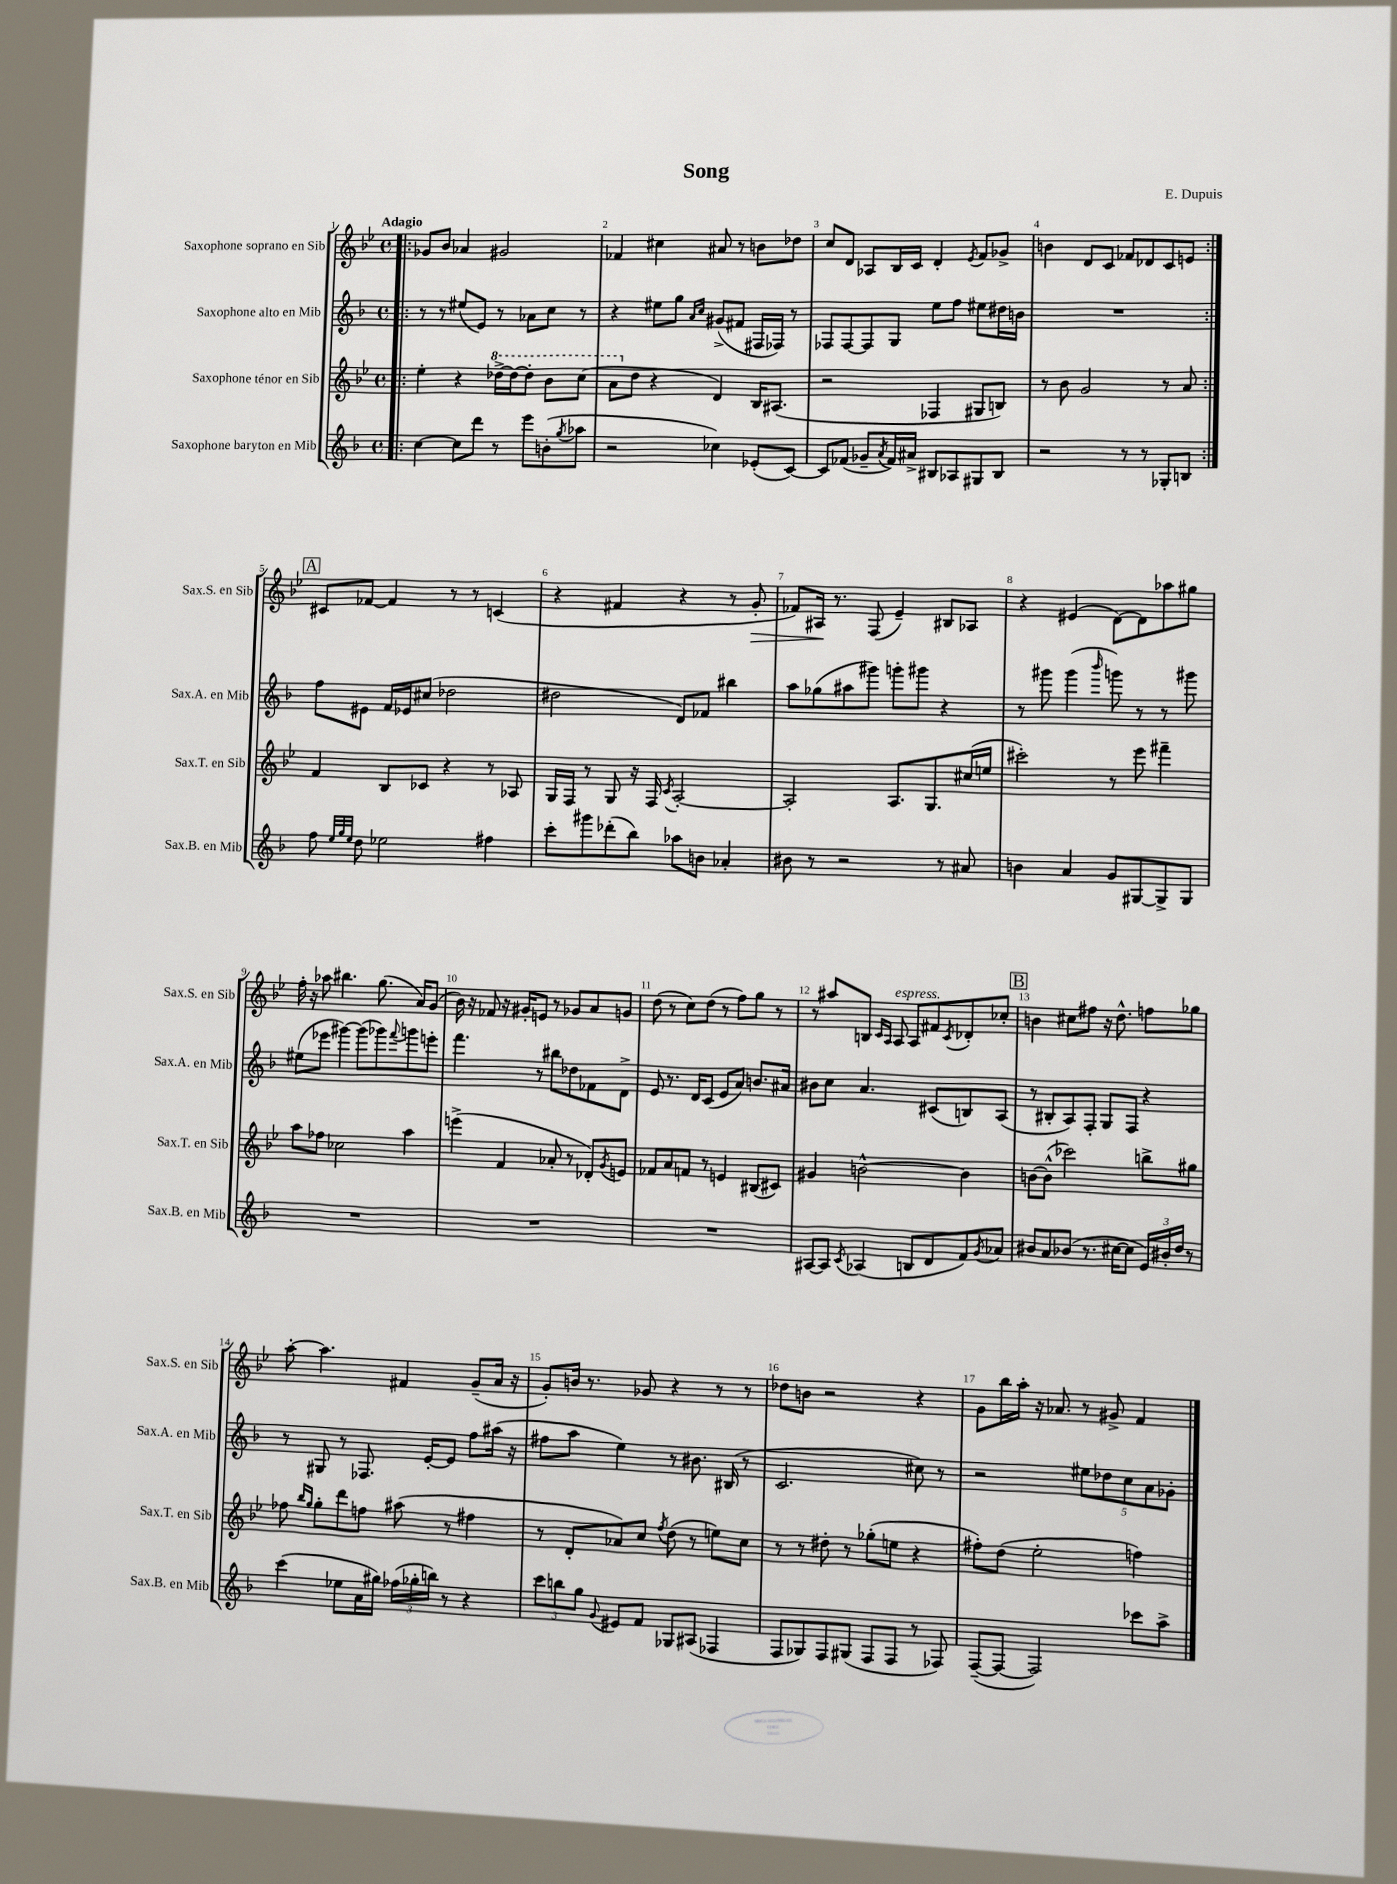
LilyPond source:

\header { title = "Song" composer = "E. Dupuis" }
<<
\new StaffGroup <<
\new Staff = "s0" \with { instrumentName = "Saxophone soprano en Sib" shortInstrumentName = "Sax.S. en Sib" } {
    \clef treble \key bes \major \defaultTimeSignature \time 4/4 \tempo "Adagio"
    \repeat volta 2 { \bar ".|:" ges'8 bes'8 aes'4 gis'2 |
    fes'4 cis''4 ais'8 r8 b'8 des''8 |
    c''8 d'8 aes8 bes16 c'16 d'4-. \acciaccatura { ees'8 } f'8 ges'8-> |
    b'4 d'8 c'8 fes'8 des'8 c'8 e'8 | }
    \mark \markup { \box "A" } cis'8 fes'8~ fes'4 r8 r8 c'4( |
    r4 fis'4 r4 r8 g'8-.\> |
    fes'8) ais16\! r8. f8( ees'4--) bis8 aes8 |
    r4 eis'4( d'8~) d'8 aes''8 gis''8 |
    f''16-. r16 aes''8 bis''4. g''8.( a'16) g'8( |
    bes'16) r16 fes'8 r16 gis'16-. e'8 r8 ges'8 a'8 g'8 |
    d''8( r8 c''8) d''8( r8 f''8) g''8 r8 |
    r8 ais''8 b8 \grace { c'16 a16 } a8^\markup { \italic "espress." } a8 fis'8 \acciaccatura { c'8 } des'8-. ces''8-. |
    \mark \markup { \box "B" } b'4 cis''8 fis''8 r16 d''8.-^ f''8 ges''8 |
    a''8~-. a''4. fis'4 g'8--( a'16 r16 |
    g'8-.) b'16 r8. ges'8 r4 r8 r8 |
    des''8 b'8 r2 r4 |
    g'8 bes''16 a''16-. r16 aes'8. r8 gis'8-> f'4 \bar "|." |
}
\new Staff = "s1" \with { instrumentName = "Saxophone alto en Mib" shortInstrumentName = "Sax.A. en Mib" } {
    \clef treble \key f \major \defaultTimeSignature \time 4/4
    \repeat volta 2 { \bar ".|:" r8 r8 eis''8( e'8) r8 aes'8 c''8 r8 |
    r4 eis''8 g''8 \grace { a'16 c''16 } gis'8->( fis'8 fis16 fes16) r8 |
    fes8 fes8~ fes8 g8 e''8 f''8 eis''8 dis''16 b'16 |
    R1 | }
    \mark \markup { \box "A" } f''8 eis'8 f'16 ees'16 cis''8( des''2 |
    dis''2 d'8) fes'8 bis''4 |
    a''8 ges''8( ais''8 gis'''8) g'''8-. gis'''8 r4 |
    r8 gis'''8 gis'''4( \grace { bes'''16 } g'''8) r8 r8 gis'''8 |
    eis''8( ees'''8 gis'''4~) gis'''8( ges'''8) \appoggiatura { f'''8 } g'''8 e'''8-. |
    f'''4. r8 bis''8 des''8 fes'8 d'8-> |
    e'8 r8. d'16 c'8( e'8 a'8) b'8. ais'16 |
    bis'8 c''8 a'4. cis'8( b8) a8( |
    \mark \markup { \box "B" } r8 bis8-. a8) f8-. g8 f8 r4 |
    r8 gis8 r8 fes8. e'16~-. e'8 f''8 ais''16( r16 |
    fis''8 a''8 e''4) r8 bis'8. bis16( r8 |
    c'2. cis''8) r8 |
    r2 \tuplet 5/4 { eis''8 des''8 c''8 a'8 ges'8-. } \bar "|." |
}
\new Staff = "s2" \with { instrumentName = "Saxophone ténor en Sib" shortInstrumentName = "Sax.T. en Sib" } {
    \clef treble \key bes \major \defaultTimeSignature \time 4/4
    \repeat volta 2 { \bar ".|:" ees''4-. r4 \ottava #1 des'''16~-> des'''16~ des'''8-. bes''8 c'''8( |
    a''8 \ottava #0 d''8 r4 d'4) bes16 ais8.( |
    r2 fes4 gis8 b8) |
    r8 bes'8 g'2 r8 a'8 | }
    \mark \markup { \box "A" } f'4 bes8 ces'8 r4 r8 aes8 |
    g16 f16 r8 g8 r16 f16 \acciaccatura { c'8 } a2~-. |
    a2-. a8. g8. cis''16( e''16 |
    cis'''2-.) r8 ees'''8 fis'''4-- |
    a''8 fes''8 ces''2 a''4 |
    e'''4->( f'4 aes'8-. r8 des'8-.) \acciaccatura { g'8 } e'8 |
    fes'8 a'8 f'8 r8 e'4 bis8( cis'8) |
    gis'4 b'2~-^ b'4 |
    \mark \markup { \box "B" } b'8~ b'8-^( ces'''2) b''8-> gis''8 |
    fes''8 \grace { bes''16 g''16 } g''8-. d'''8 f''8 ais''8( r8 fis''4 |
    r8 d'8-. aes'8) c''8 \acciaccatura { f''8 } d''8( r8 e''8) c''8 |
    r8 r8 dis''8-. r8 ges''8-.( e''8 r4 |
    fis''8-.) d''8( ees''2-. f''4) \bar "|." |
}
\new Staff = "s3" \with { instrumentName = "Saxophone baryton en Mib" shortInstrumentName = "Sax.B. en Mib" } {
    \clef treble \key f \major \defaultTimeSignature \time 4/4
    \repeat volta 2 { \bar ".|:" c''4~ c''8 d'''8 r8 e'''8 b'8-.( \acciaccatura { g''8 } aes''8 |
    r2 ces''4) ees'8-.( c'8~) |
    c'8 fes'8( ges'8-- \acciaccatura { a'8 } fes'16) ais'16-> bis8 aes8 gis8 bis8 |
    r2 r8 r8 ges8-. b8 | }
    \mark \markup { \box "A" } f''8 \grace { e''32 g''32 e''32 } d''8 ees''2 fis''4 |
    c'''8-. gis'''8 des'''8-.( bes''8) aes''8 b'8 aes'4-. |
    bis'8 r8 r2 r8 ais'8 |
    b'4 a'4 g'8 gis8~ gis8-> gis8 |
    R1 |
    R1 |
    R1 |
    ais8~ ais8 \acciaccatura { c'8 } aes4( b8 d'8 f'8) \acciaccatura { g'8 } aes'8 |
    \mark \markup { \box "B" } bis'8 a'8 bes'8( r8. cis''16~ cis''8 \tuplet 3/2 { e'16) bis'16-. d''16 } r8 |
    c'''4( ees''8 a'16 gis''16) \tuplet 3/2 { fes''16( ges''16-. b''16) } r8 r4 |
    \tuplet 3/2 { c'''8 b''8 g''8 } \appoggiatura { g'8 } eis'8 f'8 ges8 ais8( fes4 |
    f8 ges8) f8 gis8( f8 f8 r8 fes8) |
    f8~--( f8~ f2) ces'''8 a''8-> \bar "|." |
}
>>
>>
\layout { \context { \Score \override BarNumber.break-visibility = ##(#f #t #t) barNumberVisibility = #all-bar-numbers-visible } }
